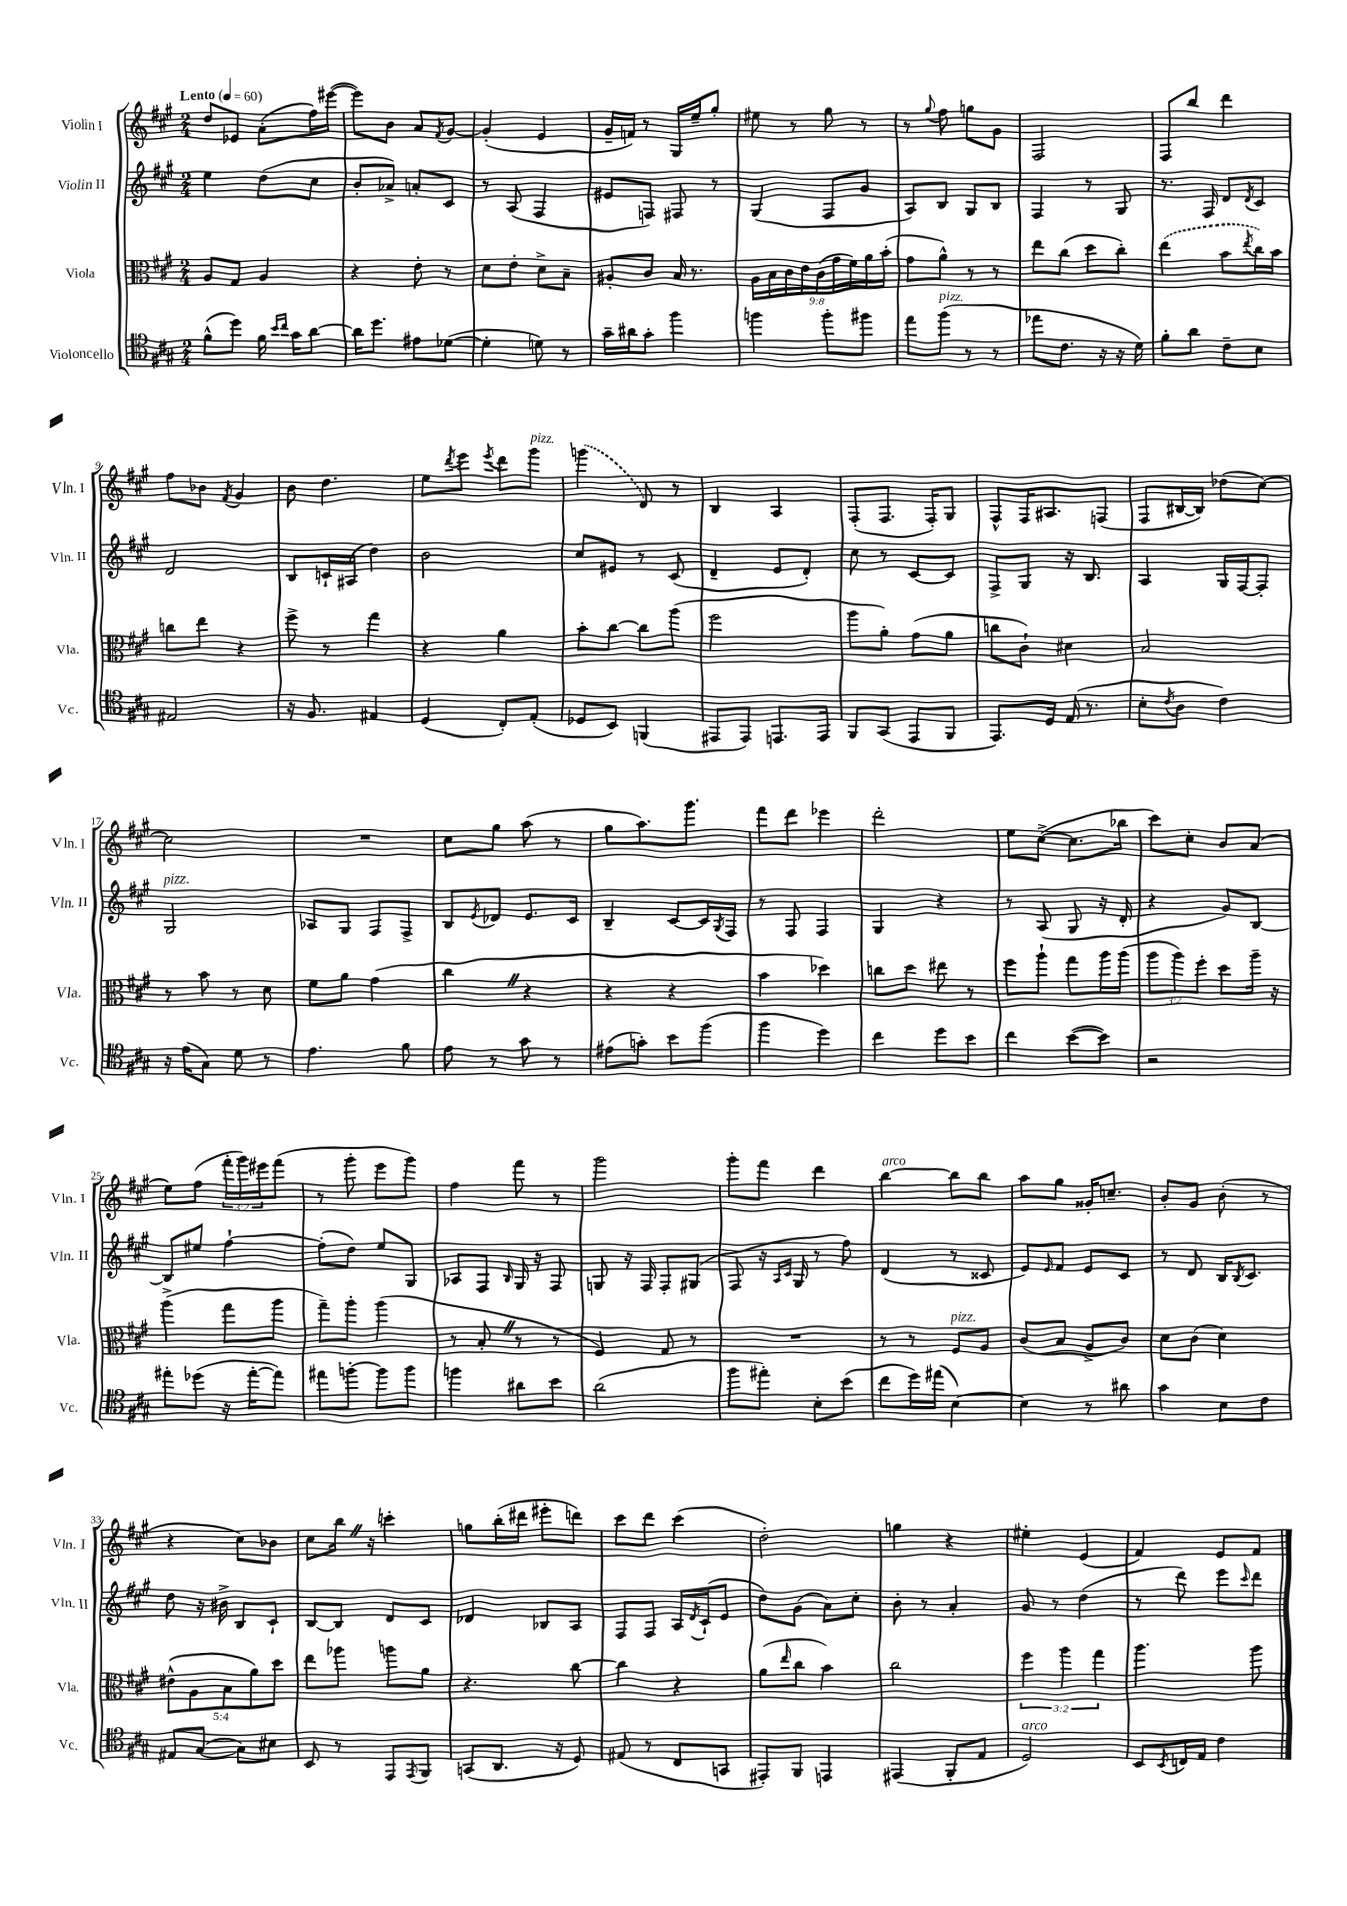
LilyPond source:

<<
\new StaffGroup <<
\new Staff = "s0" \with { instrumentName = "Violin I" shortInstrumentName = "Vln. I" } {
    \clef treble \key a \major \numericTimeSignature \time 2/4 \override Staff.TupletNumber.text = #tuplet-number::calc-fraction-text \tempo "Lento" 4 = 60
    d''8 ees'8 a'8-.( fis''16) eis'''16~( |
    eis'''8) b'8 a'8 \acciaccatura { fis'8 } gis'8~ |
    gis'4-.( e'4 |
    gis'16-- f'16) r8 gis16 e''16-- gis''8-. |
    eis''8 r8 gis''8 r8 |
    r8 \appoggiatura { gis''8 } fis''8 g''8 gis'8 |
    fis2 |
    fis8 b''8 d'''4 |
    fis''8 bes'8 \acciaccatura { fis'8 } gis'4 |
    b'8 d''4. |
    e''8 \acciaccatura { d'''8 } e'''8 \acciaccatura { e'''8 } d'''8 gis'''8^\markup { \italic "pizz." } |
    \once \slurDashed g'''4( d'8) r8 |
    b4 a4 |
    fis8-.( fis8. fis16-.) gis8 |
    fis8-^ fis16 ais8. f8( |
    fis8 bis16~ bis16) des''8( cis''8~) |
    cis''2 |
    R2 |
    cis''8 gis''8 a''8( r8 |
    gis''8 a''8.) gis'''8. |
    fis'''8 d'''8 ees'''4 |
    d'''2-. |
    e''8 cis''8~->( cis''8. bes''16 |
    cis'''8) cis''8-. b'8 a'8( |
    e''8) fis''8( \tuplet 3/2 { fis'''16-. gis'''16) eis'''16 } fis'''8( |
    r8 gis'''8-. e'''8 gis'''8) |
    fis''4 fis'''8 r8 |
    gis'''2 |
    gis'''8-. fis'''8 d'''4 |
    b''4~^\markup { \italic "arco" } b''8 b''8 |
    a''8 gis''8 gisis'16-. c''8.-- |
    b'8-. gis'8 b'8-.( r8 |
    r4 cis''8) bes'8 |
    cis''8 b''16 \once \override BreathingSign.text = \markup { \musicglyph "scripts.caesura.straight" } \breathe r16 c'''4-. |
    g''8 b''16-.( dis'''16 eis'''8-. d'''8) |
    cis'''8 d'''8 cis'''4( |
    d''2-.) |
    g''4 r4 |
    eis''4-. e'4( |
    fis'4) e'8 fis'8 \bar "|." |
}
\new Staff = "s1" \with { instrumentName = "Violin II" shortInstrumentName = "Vln. II" } {
    \clef treble \key a \major \numericTimeSignature \time 2/4
    e''4 d''8( cis''8 |
    b'8-. aes'8->) a'8-. cis'8 |
    r8 a8( fis4 |
    eis'8 f8) fis8 r8 |
    gis4( fis8 gis'8 |
    a8) b8 gis8 b8 |
    fis4 r8 gis8 |
    r8. fis16 d'8 \acciaccatura { d'8 } cis'8 |
    d'2 |
    b8 c'16-! ais16( d''4) |
    b'2 |
    cis''8 eis'8 r8 cis'8( |
    d'4-- e'8 d'8-.) |
    cis''8 r8 cis'8~ cis'8 |
    fis8-> gis8 r16 b8. |
    a4 gis16 fis16~ fis8-. |
    gis2^\markup { \italic "pizz." } |
    aes8 gis8 fis8 fis8-> |
    b8 \acciaccatura { e'8 } des'8 e'8. cis'16 |
    b4-- cis'8~ cis'16 \acciaccatura { gis8 } fis16 |
    r8 fis8 fis4 |
    gis4 r4 |
    r8 a8( gis8 r16 d'16-. |
    r4 gis'8) b8~ |
    b8 eis''8 fis''4~-! |
    fis''8-.( d''8) e''8 gis8 |
    aes8 fis8 \grace { b16 } gis16 r16 fis8 |
    g8 r16 fis16 fis8-. gis8( |
    fis8 r16 \grace { a16 cis'16 } gis16 r8 fis''8) |
    d'4( r8 cisis'8 |
    e'8) \grace { e'16 } fis'8 e'8 cis'8 |
    r8 d'8 b16 \acciaccatura { b8 } cis'8. |
    d''8 r16 bis'16-> b8 cis'8-! |
    b8~ b8 d'8 cis'8 |
    des'4 bes8 a8 |
    fis8 fis8 a16 \acciaccatura { d'8 } cis'16-!( e'8 |
    d''8) gis'8( a'8) cis''8-. |
    b'8-. r8 a'4-. |
    gis'8 r8 d''4( |
    r8 d'''8) e'''8 \grace { cis'''16 } d'''8 \bar "|." |
}
\new Staff = "s2" \with { instrumentName = "Viola" shortInstrumentName = "Vla." } {
    \clef alto \key a \major \numericTimeSignature \time 2/4 \override Staff.TupletNumber.text = #tuplet-number::calc-fraction-text
    a8 gis8 a4 |
    r4 e'8-. r8 |
    d'8 e'8-. d'8-> b8-- |
    ais8-. cis'8 b16 r8. |
    \tuplet 9/8 { a16 b16 cis'16 e'16 cis'16( gis'16 fis'16) a'16 b'16-.( } |
    gis'8 a'8-^) r8 r8 |
    e''8 cis''8( d''8 cis''8-.) |
    \once \slurDashed e''4( b'8 \acciaccatura { e''8 } cis''16) b'16 |
    c''8 e''8 r4 |
    fis''8-> r8 gis''4 |
    r4 a'4 |
    b'8-. cis''8~ cis''8 a''8( |
    fis''2 |
    a''8 a'8-.) gis'8( a'8 |
    c''8 cis'8-!) dis'4 |
    b2 |
    r8 b'8 r8 d'8 |
    fis'8 a'8 gis'4( |
    cis''4 \once \override BreathingSign.text = \markup { \musicglyph "scripts.caesura.straight" } \breathe r4 |
    r4 r4 |
    b'4 des''4) |
    c''8 d''8 eis''8 r8 |
    fis''8 a''8-! gis''8 a''16 a''16( |
    \tuplet 3/2 { a''8 a''8) fis''8-. } d''8 a''16-- r16 |
    a''4->( gis''8 a''8 |
    gis''8--) a''8-. a''4( |
    r8 b8-. \once \override BreathingSign.text = \markup { \musicglyph "scripts.caesura.straight" } \breathe r8 r8 |
    fis4) gis8 r8 |
    R2 |
    r8 r8 fis8^\markup { \italic "pizz." } a8 |
    cis'8( b8 a8-> cis'8) |
    d'8 cis'8( d'4) |
    \tuplet 5/4 { eis'8-^( a8 b8 a'8) d''8 } |
    e''8 aes''8 a''8 a'8 |
    r4. cis''8~ |
    cis''4 r4 |
    a'8( \grace { e''16 } cis''8 b'4) |
    cis''2 |
    \tuplet 3/2 { fis''4 a''4 gis''4 } |
    a''4. a''8 \bar "|." |
}
\new Staff = "s3" \with { instrumentName = "Violoncello" shortInstrumentName = "Vc." } {
    \clef tenor \key a \major \numericTimeSignature \time 2/4
    fis'8-^( d''8) fis'16 \grace { b'16 cis''16 } gis'16 a'8~ |
    a'16 d''8. eis'8 des'8~( |
    des'4-. d'8) r8 |
    gis'16-- ais'16 gis'8-. fis''4 |
    f''4 f''8-. fis''8 |
    e''8 fis''8^\markup { \italic "pizz." }( r8 r8 |
    ees''8 cis'8. r16 r16 d'16) |
    fis'8-. a'8 cis'8-- b8 |
    eis2 |
    r16 fis8. eis4 |
    d4( cis8-.) e8-.( |
    des8 b,8) f,4( |
    eis,8 eis,8) e,8. e,16 |
    fis,8 gis,8( e,8 fis,8 |
    e,8.) d16 e16( r8. |
    b8-. \acciaccatura { cis'8 } a8 cis'4) |
    r16 e'16( gis8) d'8 r8 |
    e'4. fis'8 |
    e'8 r8 gis'8 r8 |
    eis'8( g'8-.) b'8 fis''8( |
    fis''4 d''4) |
    cis''4 d''8 b'8 |
    cis''4 b'8~( b'8) |
    r2 |
    eis''8-. des''8( r16 eis''16~-. eis''8) |
    eis''8 f''8~-. f''8 f''8 |
    f''4 ais'8 b'8 |
    a'2( |
    fis''8 eis''8-.) b8-. b'8( |
    cis''8 d''16) eis''16( b4~) |
    b4 r8 ais'8 |
    gis'4 b8 cis'8 |
    eis8 gis8~( gis8) bis8 |
    b,8 r8 e,8 \acciaccatura { e,8 } fis,8 |
    g,8( a,8. r16 d8) |
    eis8( r8 cis8 g,8 |
    eis,8-.) fis,8 e,4 |
    eis,4( fis,8-. e8 |
    d2^\markup { \italic "arco" }) |
    b,8 \acciaccatura { b,8 } c16 e16 cis'4 \bar "|." |
}
>>
>>
